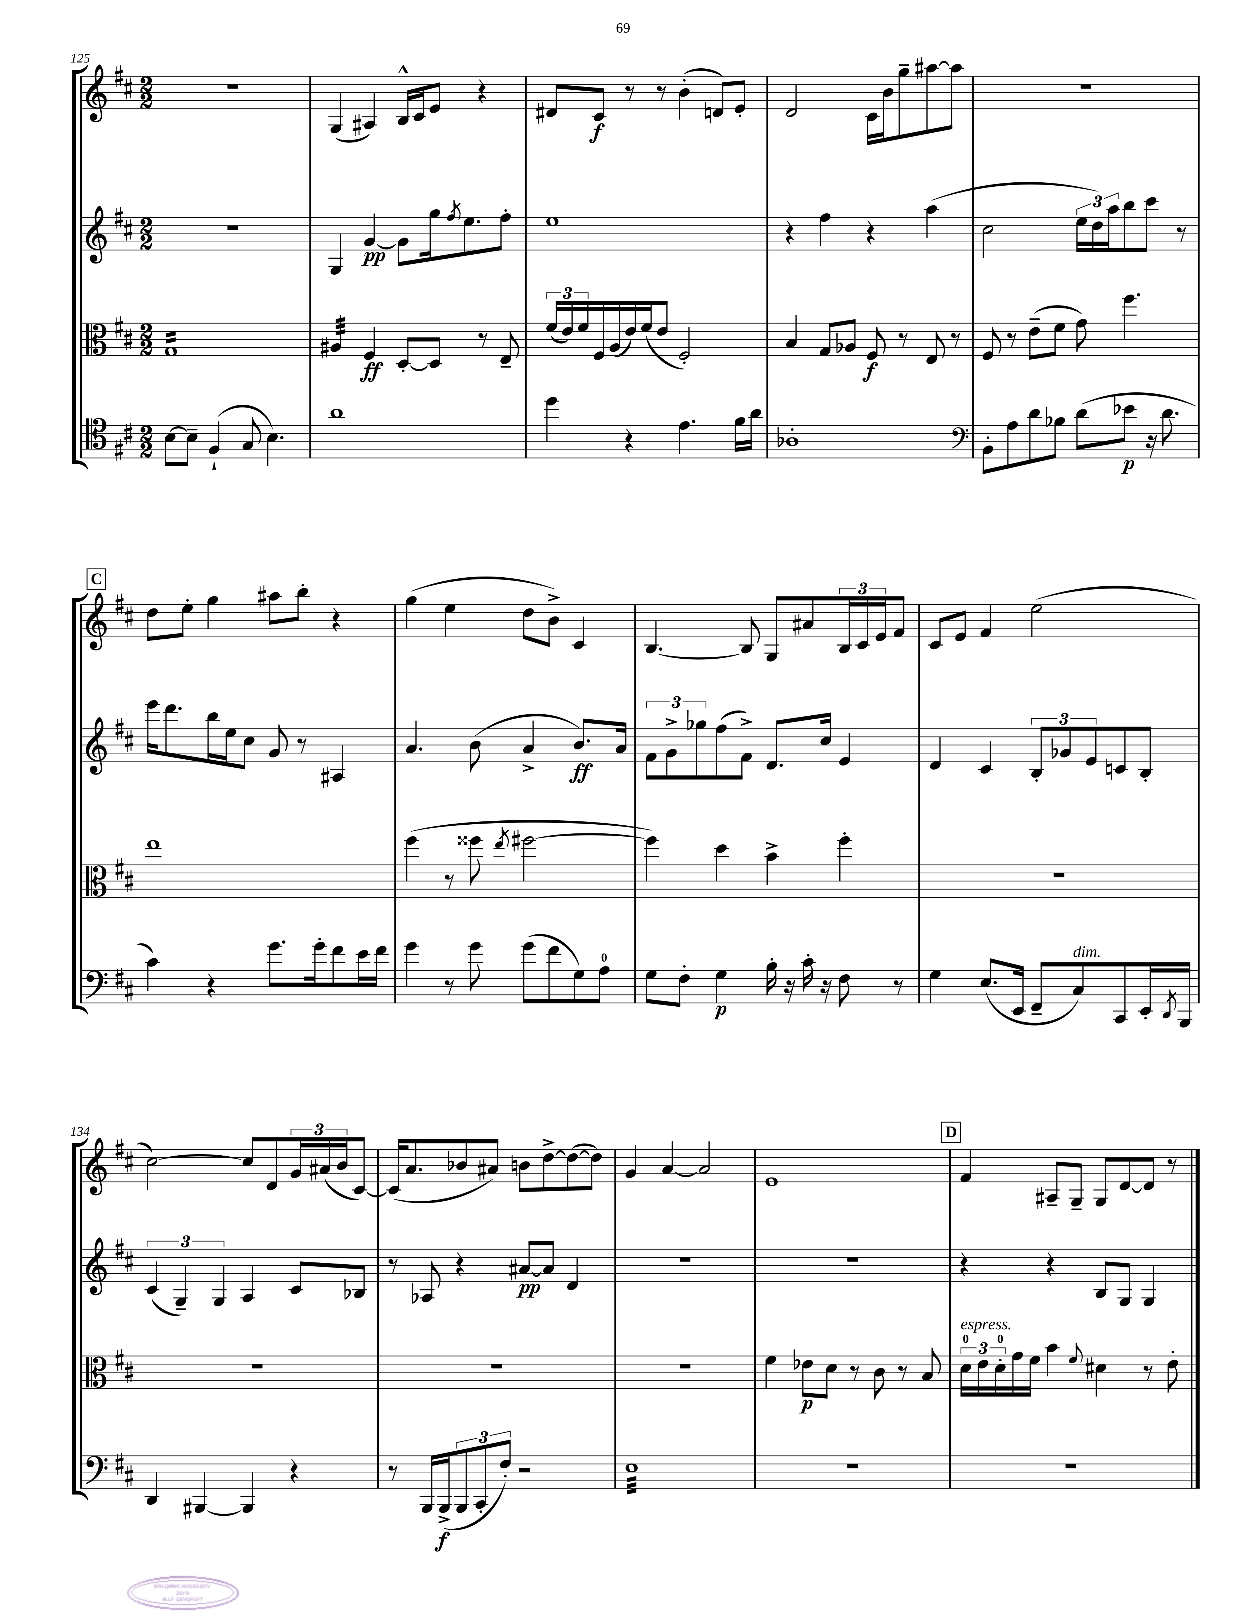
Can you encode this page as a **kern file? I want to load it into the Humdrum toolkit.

**kern	**kern	**kern	**kern
*staff4	*staff3	*staff2	*staff1
*clefC4	*clefC3	*clefG2	*clefG2
*k[f#c#]	*k[f#c#]	*k[f#c#]	*k[f#c#]
*M2/2	*M2/2	*M2/2	*M2/2
[8B	1G	1r	1r
8B~]	.	.	.
(4F#`	.	.	.
8G	.	.	.
4.B)	.	.	.
=	=	=	=
1a	4A#	4G	(4G
.	4F#	[4g	4A#)
.	[8D'	8g]	16B^^
.	.	.	16c#
.	8D]	16gg	8e
.	.	8qff#	.
.	.	8.ee	.
.	8r	.	4r
.	8E~	8ff#'	.
=	=	=	=
4dd	(24f#	1ee	8d#
.	24e)	.	.
.	24f#	.	.
.	16F#	.	8c#
.	(16A	.	.
4r	16e)	.	8r
.	(16f#	.	.
.	8e	.	8r
4.e	2F#')	.	(4b'
.	.	.	8d)
16f#	.	.	8e'
16a	.	.	.
=	=	=	=
1A-'	4B	4r	2d
.	8G	4ff#	.
.	8A-	.	.
.	8F#	4r	16c#
.	.	.	16b
.	8r	.	8gg~
.	8E	(4aa	[8aa#
.	8r	.	8aa#]
=	=	=	=
*clefF4	*	*	*
8BB'	8F#	2cc#	1r
8A	8r	.	.
8d	(8e~	.	.
8B-	8f#	.	.
(8d	8g)	24ee	.
.	.	24dd)	.
.	.	24aa	.
8e-	4.ff#	8bb	.
16r	.	8ccc#	.
8.d	.	.	.
.	.	8r	.
=	=	=	=
4c#)	1ee	16eee	8dd
.	.	8.ddd	.
.	.	.	8ee'
4r	.	16bb	4gg
.	.	16ee	.
.	.	8cc#	.
8.g	.	8g	8aa#
.	.	8r	8bb'
16g'	.	.	.
8f#	.	4A#	4r
16e	.	.	.
16f#	.	.	.
=	=	=	=
4g	(4ff#	4.a	(4gg
8r	8r	.	4ee
8g	8ff##	(8b	.
.	8qee	.	.
(8g	[2ff#	4a^	8dd
8f#	.	.	8b^)
8G)	.	8.b)	4c#
8A	.	.	.
.	.	16a	.
=	=	=	=
8G	4ff#])	12f#	[4.B
.	.	12g^	.
8F#'	.	.	.
.	.	12gg-	.
4G	4dd	(8ff#	.
.	.	8f#^)	8B]
16B'	4b^	8.d	8G
16r	.	.	.
16c#'	.	.	8a#
16r	.	16cc#	.
8F#	4ff#'	4e	24B
.	.	.	24c#
.	.	.	24e
8r	.	.	8f#
=	=	=	=
4G	1r	4d	8c#
.	.	.	8e
(8.E	.	4c#	4f#
16EE	.	.	.
8FF#~	.	12B'	(2ee
.	.	12g-	.
8C#)	.	.	.
.	.	12e	.
8CC#	.	8c	.
16EE'	.	8B'	.
8qDD	.	.	.
16BBB	.	.	.
=	=	=	=
4DD	1r	(6c#	[2cc#)
.	.	6G~)	.
[4BBB#	.	.	.
.	.	6G	.
4BBB#]	.	4A	8cc#]
.	.	.	8d
4r	.	8c#	24g
.	.	.	(24a#
.	.	.	24b
.	.	8B-	[8c#)
=	=	=	=
8r	1r	8r	(16c#]
.	.	.	8.a
16BBB	.	8A-	.
(16BBB^	.	.	.
12BBB	.	4r	8b-
12CC#'	.	.	.
.	.	.	8a#)
12F#')	.	.	.
2r	.	[8a#	8b
.	.	8a#]	[8dd^
.	.	4d	(8dd_
.	.	.	8dd])
=	=	=	=
1E	1r	1r	4g
.	.	.	[4a
.	.	.	2a]
=	=	=	=
1r	4f#	1r	1e
.	8e-	.	.
.	8d	.	.
.	8r	.	.
.	8c#	.	.
.	8r	.	.
.	8B	.	.
=	=	=	=
1r	24d	4r	4f#
.	24e	.	.
.	24d'	.	.
.	16g	.	.
.	16f#	.	.
.	4b	4r	8A#~
.	.	.	8G~
.	8qqf#	.	.
.	4d#	8B	8G
.	.	8G	[8d
.	8r	4G	8d]
.	8e'	.	8r
==	==	==	==
*-	*-	*-	*-
